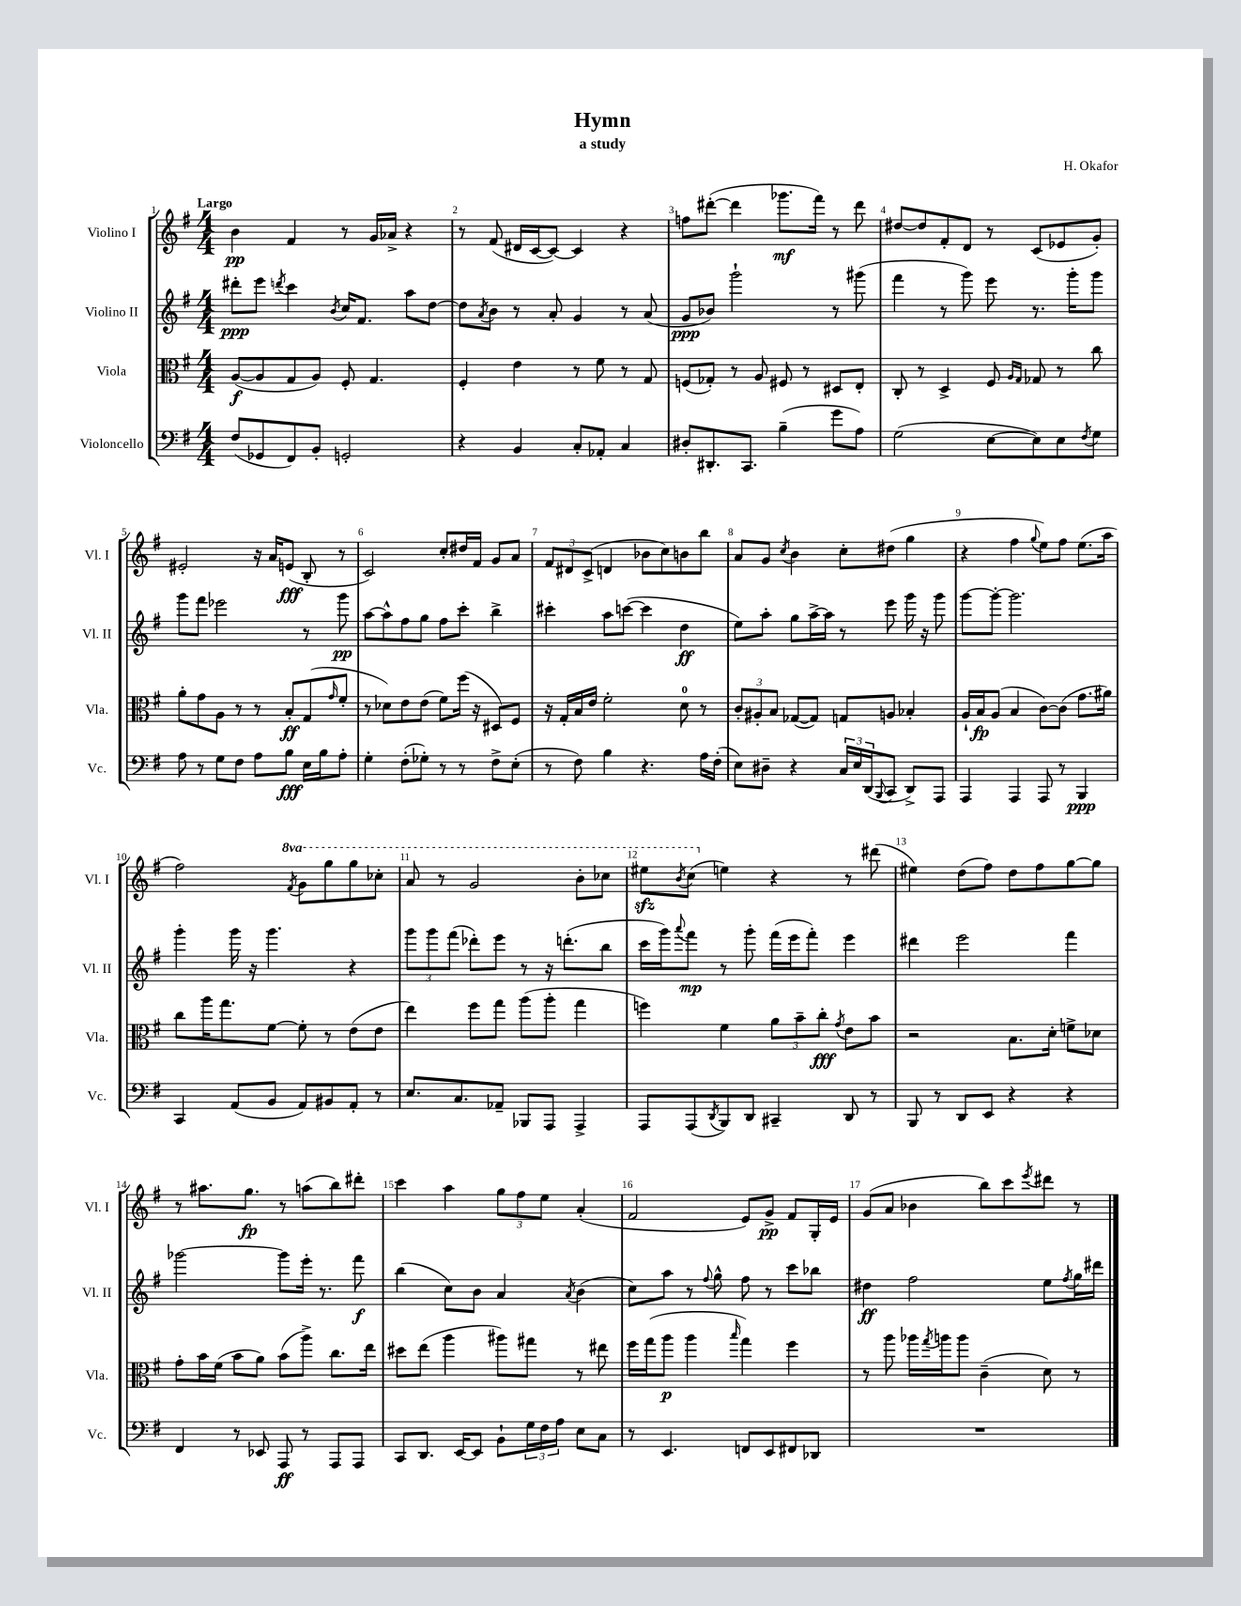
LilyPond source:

\header { title = "Hymn" composer = "H. Okafor" subtitle = "a study" }
<<
\new StaffGroup <<
\new Staff = "s0" \with { instrumentName = "Violino I" shortInstrumentName = "Vl. I" } {
    \clef treble \key g \major \numericTimeSignature \time 4/4 \set Staff.ottavationMarkups = #ottavation-simple-ordinals \tempo "Largo"
    b'4\pp fis'4 r8 g'16 aes'16-> r4 |
    r8 fis'8( dis'16 c'16~ c'8~) c'4 r4 |
    f''8 dis'''8~-.( dis'''4 ges'''8.\mf fis'''16) r8 dis'''8 |
    dis''8~ dis''8 fis'8-. d'8 r8 c'8( ees'8 g'8-.) |
    eis'2-. r16 a'16 e'8\fff( b8-. r8 |
    c'2) c''8-. dis''16 fis'16 g'8 a'8 |
    \tuplet 3/2 { fis'8 dis'8 c'8->( } d'4 bes'8 c''8) b'8 b''8 |
    a'8 g'8 \acciaccatura { c''8 } b'4 c''8-. dis''8( g''4 |
    r4 fis''4 \appoggiatura { g''8 } e''8) fis''8 e''8.( a''16 |
    fis''2) \ottava #1 \acciaccatura { fis''8 } g''8 g'''8 g'''8 ces'''8-. |
    a''8 r8 g''2 b''8-. ces'''8 |
    eis'''8\sfz \acciaccatura { b''8 } c'''8( \ottava #0 e''!4) r4 r8 dis'''8( |
    eis''4) d''8( fis''8) d''8 fis''8 g''8~ g''8 |
    r8 ais''8. g''8.\fp r8 a''8( b''8) dis'''8-. |
    c'''4 a''4 \tuplet 3/2 { g''8 fis''8 e''8 } a'4-.( |
    fis'2 e'8) g'8->\pp fis'8 g16-. e'16 |
    g'8( a'8 bes'4 b''8) c'''8 \acciaccatura { e'''8 } dis'''8 r8 \bar "|." |
}
\new Staff = "s1" \with { instrumentName = "Violino II" shortInstrumentName = "Vl. II" } {
    \clef treble \key g \major \numericTimeSignature \time 4/4
    dis'''8-.\ppp e'''8 \acciaccatura { d'''8 } c'''4 \acciaccatura { b'8 } c''16 fis'8. a''8 d''8~ |
    d''8 \acciaccatura { a'8 } b'8 r8 a'8-. g'4 r8 a'8( |
    g'8\ppp bes'8) g'''2-! r8 gis'''8( |
    fis'''4 r8 g'''8) e'''8 r8. g'''16-. g'''8 |
    g'''8 fis'''8 ees'''2 r8 g'''8\pp |
    a''8~ a''8-^ fis''8 g''8 fis''8 c'''8-. b''4-> |
    cis'''4-. a''8 c'''8~( c'''4 d''4\ff |
    e''8) a''8-. g''8 a''16~-> a''16 r8 e'''8 g'''16 r16 g'''8 |
    g'''8~ g'''8~-. g'''2. |
    g'''4-. g'''16 r16 g'''4. r4 |
    \tuplet 3/2 { g'''8 g'''8 fis'''8( } des'''8-.) e'''8 r8 r16 d'''8.-.( b''8 |
    c'''16 g'''16) \appoggiatura { a'''8 } fis'''8\mp r8 g'''8-. fis'''16( e'''16 fis'''8-.) e'''4 |
    dis'''4 e'''2 fis'''4 |
    ges'''2~ ges'''8 e'''16-. r8. fis'''8\f |
    b''4( c''8) b'8 a'4 \acciaccatura { a'8 } b'4( |
    c''8) a''8 r8 \appoggiatura { fis''8 } g''8-^ fis''8 r8 c'''8 bes''8 |
    dis''4\ff fis''2 e''8 \acciaccatura { fis''8 } g''16 dis'''16 \bar "|." |
}
\new Staff = "s2" \with { instrumentName = "Viola" shortInstrumentName = "Vla." } {
    \clef alto \key g \major \numericTimeSignature \time 4/4
    a8~\f( a8 g8 a8) fis8-. g4. |
    fis4-. e'4 r8 fis'8 r8 g8 |
    f8( ges8-.) r8 a8 fis8 r8 dis8 e8-. |
    c8-. r8 d4-> fis8 \grace { a16 g16 } ges8 r8 c''8 |
    a'8-. g'8 a8 r8 r8 b8-.\ff g8( \grace { g'16 } fis'8-. |
    r8 des'8) e'8 e'8( fis'8) fis''16( r16 dis8) fis8 |
    r16 g16-. b16 e'16 fis'2-. d'8-0 r8 |
    \tuplet 3/2 { c'8-. ais8-. b8 } ges8~( ges8) g8 a8 bes4-. |
    a16-! b16\fp a8( b4 c'8~) c'8( g'8. ais'16) |
    c''8 a''16 g''8. fis'8~ fis'8-. r8 e'8( e'8 |
    e''4) fis''8 g''8 a''8( a''8-. g''4 |
    f''4) fis'4 \tuplet 3/2 { a'8 b'8-- c''8-.\fff } \acciaccatura { g'8 } e'8 b'8 |
    r2 b8. d'16-. f'8-> des'8 |
    g'8-. b'16 fis'16( b'8 a'8) b'8( a''8->) c''8. e''16 |
    dis''8 e''8( a''4 ais''8) gis''8 r8 eis''8 |
    fis''16 g''16( a''8\p a''4 \grace { b''16 } g''4) fis''4 |
    r8 a''8 aes''16 \acciaccatura { g''8 } a''16 a''8 c'4--( d'8) r8 \bar "|." |
}
\new Staff = "s3" \with { instrumentName = "Violoncello" shortInstrumentName = "Vc." } {
    \clef bass \key g \major \numericTimeSignature \time 4/4
    fis8( ges,8 fis,8) b,8-. g,2-. |
    r4 b,4 c8-. aes,8-. c4 |
    dis8-. dis,8.-. c,8. b4--( g'8 a8) |
    g2( e8~ e8) e8 \acciaccatura { fis8 } g8 |
    a8 r8 g8 fis8 a8 b8\fff e16 b16 a8-. |
    g4-. fis8-.( ges8-.) r8 r8 fis8-> e8-.( |
    r8 fis8) b4 r4. a16 fis16-.( |
    e8) dis8-- r4 \tuplet 3/2 { c16 e16 d,16( } \appoggiatura { b,,8 } c,8 d,8->) a,,8 |
    a,,4 a,,4 a,,8 r8 b,,4\ppp |
    c,4 a,8( b,8 a,8) bis,8 a,8-. r8 |
    e8. c8. aes,8-- bes,,8 a,,8 a,,4-> |
    a,,8 a,,8( \acciaccatura { d,8 } b,,8) d,8 cis,4-- d,8 r8 |
    b,,8 r8 d,8 e,8 r4 r4 |
    fis,4 r8 ees,8 a,,8\ff r8 a,,8 a,,8 |
    c,8 d,8. e,16~ e,8 b,8-! \tuplet 3/2 { g16 fis16 a16 } e8 c8 |
    r8 e,4. f,8 e,8 fis,8 des,8 |
    R1 \bar "|." |
}
>>
>>
\layout { \context { \Score \override BarNumber.break-visibility = ##(#f #t #t) barNumberVisibility = #all-bar-numbers-visible } }
